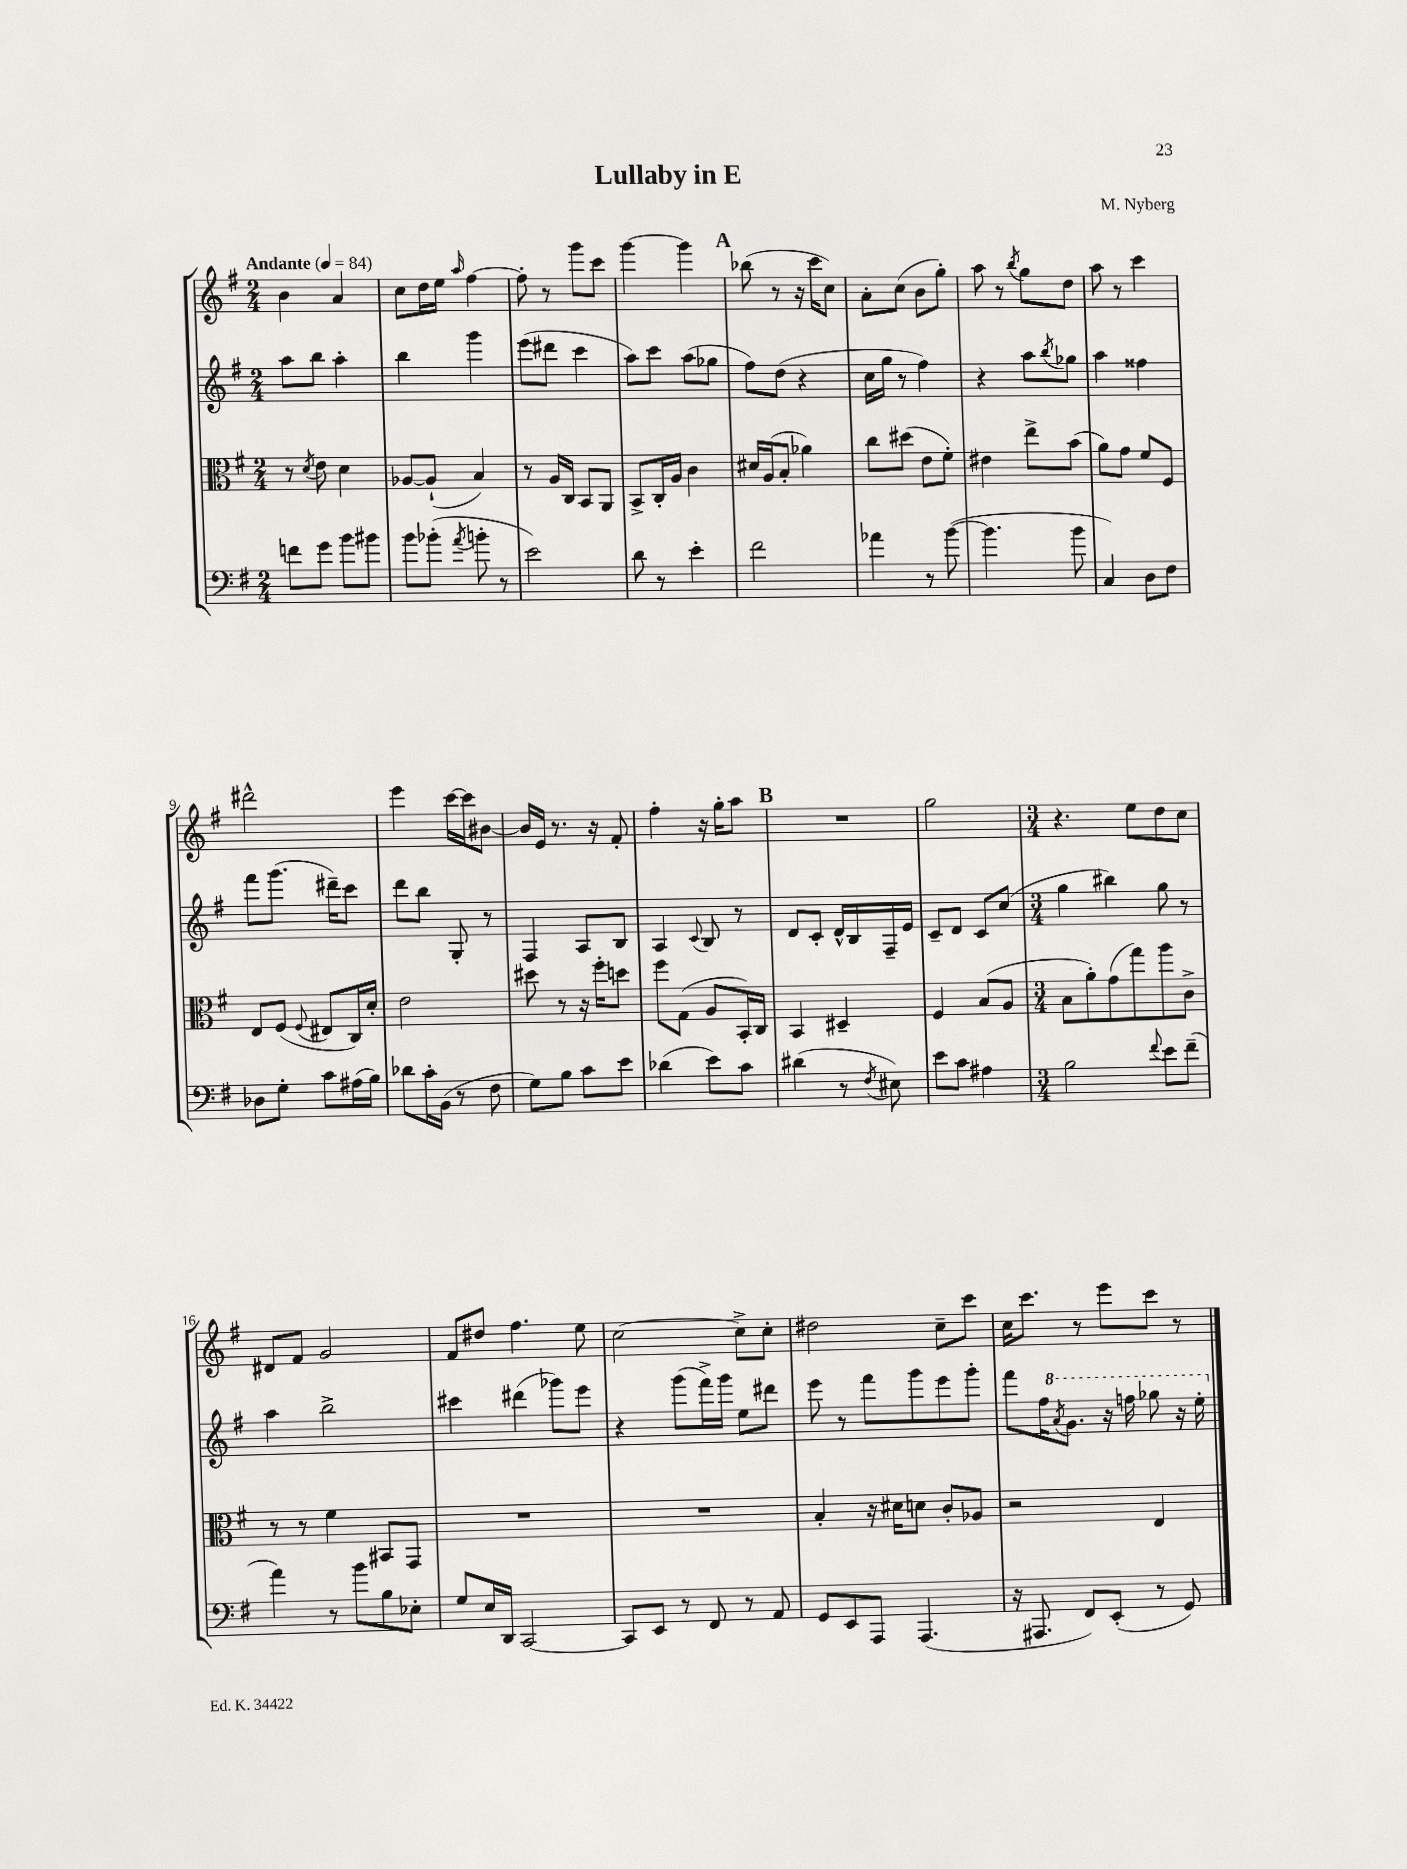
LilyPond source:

\header { title = "Lullaby in E" composer = "M. Nyberg" }
<<
\new StaffGroup <<
\new Staff = "s0" {
    \clef treble \key g \major \numericTimeSignature \time 2/4 \tempo "Andante" 4 = 84
    b'4 a'4 |
    c''8 d''16 e''16 \grace { a''16 } fis''4~ |
    fis''8-. r8 g'''8 c'''8 |
    g'''4~ g'''4 |
    \mark \markup { \bold "A" } bes''8( r8 r16 c'''16 c''8) |
    a'8-. c''8( b'8 g''8-.) |
    a''8 r8 \acciaccatura { b''8 } g''8 d''8 |
    a''8 r8 c'''4 |
    dis'''2-^ |
    e'''4 c'''16~ c'''16 bis'8~ |
    bis'16 e'16 r8. r16 fis'8-. |
    fis''4-. r16 g''16-. a''8 |
    \mark \markup { \bold "B" } R2 |
    g''2 |
    \numericTimeSignature \time 3/4 r4. e''8 d''8 c''8 |
    dis'8 fis'8 g'2 |
    fis'8 dis''8 fis''4. e''8 |
    c''2~ c''8-> c''8-. |
    dis''2 c''8-- c'''8 |
    c''16 c'''8. r8 e'''8 c'''8 r8 \bar "|." |
}
\new Staff = "s1" {
    \clef treble \key g \major \numericTimeSignature \time 2/4
    a''8 b''8 a''4-. |
    b''4 g'''4 |
    e'''8( dis'''8 c'''4 |
    a''8) c'''8 a''8( ges''8 |
    \mark \markup { \bold "A" } fis''8) d''8( r4 |
    c''16 g''16 r8 fis''4) |
    r4 a''8 \acciaccatura { b''8 } ges''8 |
    a''4 fisis''4 |
    fis'''8 g'''8.( dis'''16--) c'''8 |
    d'''8 b''8 g8-. r8 |
    fis4 a8 b8 |
    a4 \appoggiatura { c'8 } b8 r8 |
    \mark \markup { \bold "B" } d'8 c'8-. d'16-^ b16 fis16-- e'16 |
    c'8-- d'8 c'8 c''8( |
    \numericTimeSignature \time 3/4 g''4 bis''4) g''8 r8 |
    a''4 b''2-> |
    cis'''4 dis'''4( ges'''8) e'''8 |
    r4 g'''8( fis'''16->) g'''16 e''8 dis'''8 |
    e'''8 r8 fis'''8 g'''8 e'''8 g'''8-. |
    fis'''8 fis''16 \ottava #1 \acciaccatura { a''8 } g''8. r16 f'''16 ges'''8 r16 e'''16-. \ottava #0 \bar "|." |
}
\new Staff = "s2" {
    \clef alto \key g \major \numericTimeSignature \time 2/4
    r8 \acciaccatura { d'8 } e'8 d'4 |
    aes8~ aes8-!( b4) |
    r8 a16 c16 b,8 a,8 |
    b,8-> c16-. a16 c'4 |
    \mark \markup { \bold "A" } dis'16 a16( b8-. aes'4) |
    c''8 dis''8( e'8 fis'8-.) |
    eis'4 e''8-> b'8( |
    a'8) g'8 fis'8 fis8 |
    e8 fis8( \appoggiatura { fis8 } eis8 c16) d'16-. |
    e'2 |
    dis''8 r8 r16 fis''16-. d''8 |
    fis''8 g8( a8 b,16-.) c16 |
    \mark \markup { \bold "B" } b,4 dis4-- |
    fis4 b8( a8 |
    \numericTimeSignature \time 3/4 b8 a'8-.) g'8( g''8) a''8 c'8-> |
    r8 r8 fis'4 bis,8 g,8 |
    R2. |
    R2. |
    b4-. r16 dis'16 d'8 c'8-. aes8 |
    r2 e4 \bar "|." |
}
\new Staff = "s3" {
    \clef bass \key g \major \numericTimeSignature \time 2/4
    f'8 g'8 b'8 bis'8 |
    b'8 bes'8-.( \acciaccatura { a'8 } b'8-. r8 |
    e'2) |
    d'8 r8 e'4-. |
    \mark \markup { \bold "A" } fis'2 |
    aes'4 r8 b'8~( |
    b'4. b'8 |
    c4) d8 fis8 |
    des8 g8-. c'8 ais16( b16) |
    des'8 c'16-. b,16( r8 fis8 |
    g8) b8 c'8 e'8 |
    des'4( e'8) c'8 |
    \mark \markup { \bold "B" } dis'4( r8 \acciaccatura { fis8 } eis8) |
    e'8 c'8 ais4 |
    \numericTimeSignature \time 3/4 b2 \appoggiatura { fis'8 } e'8 fis'8--( |
    a'4) r8 b'8 b8 ees8-. |
    g8 e16 d,16 c,2~ |
    c,8 e,8 r8 fis,8 r8 a,8 |
    g,8 e,8 a,,8 a,,4.( |
    r16 ais,,8. fis,8) e,8-.( r8 g,8) \bar "|." |
}
>>
>>
